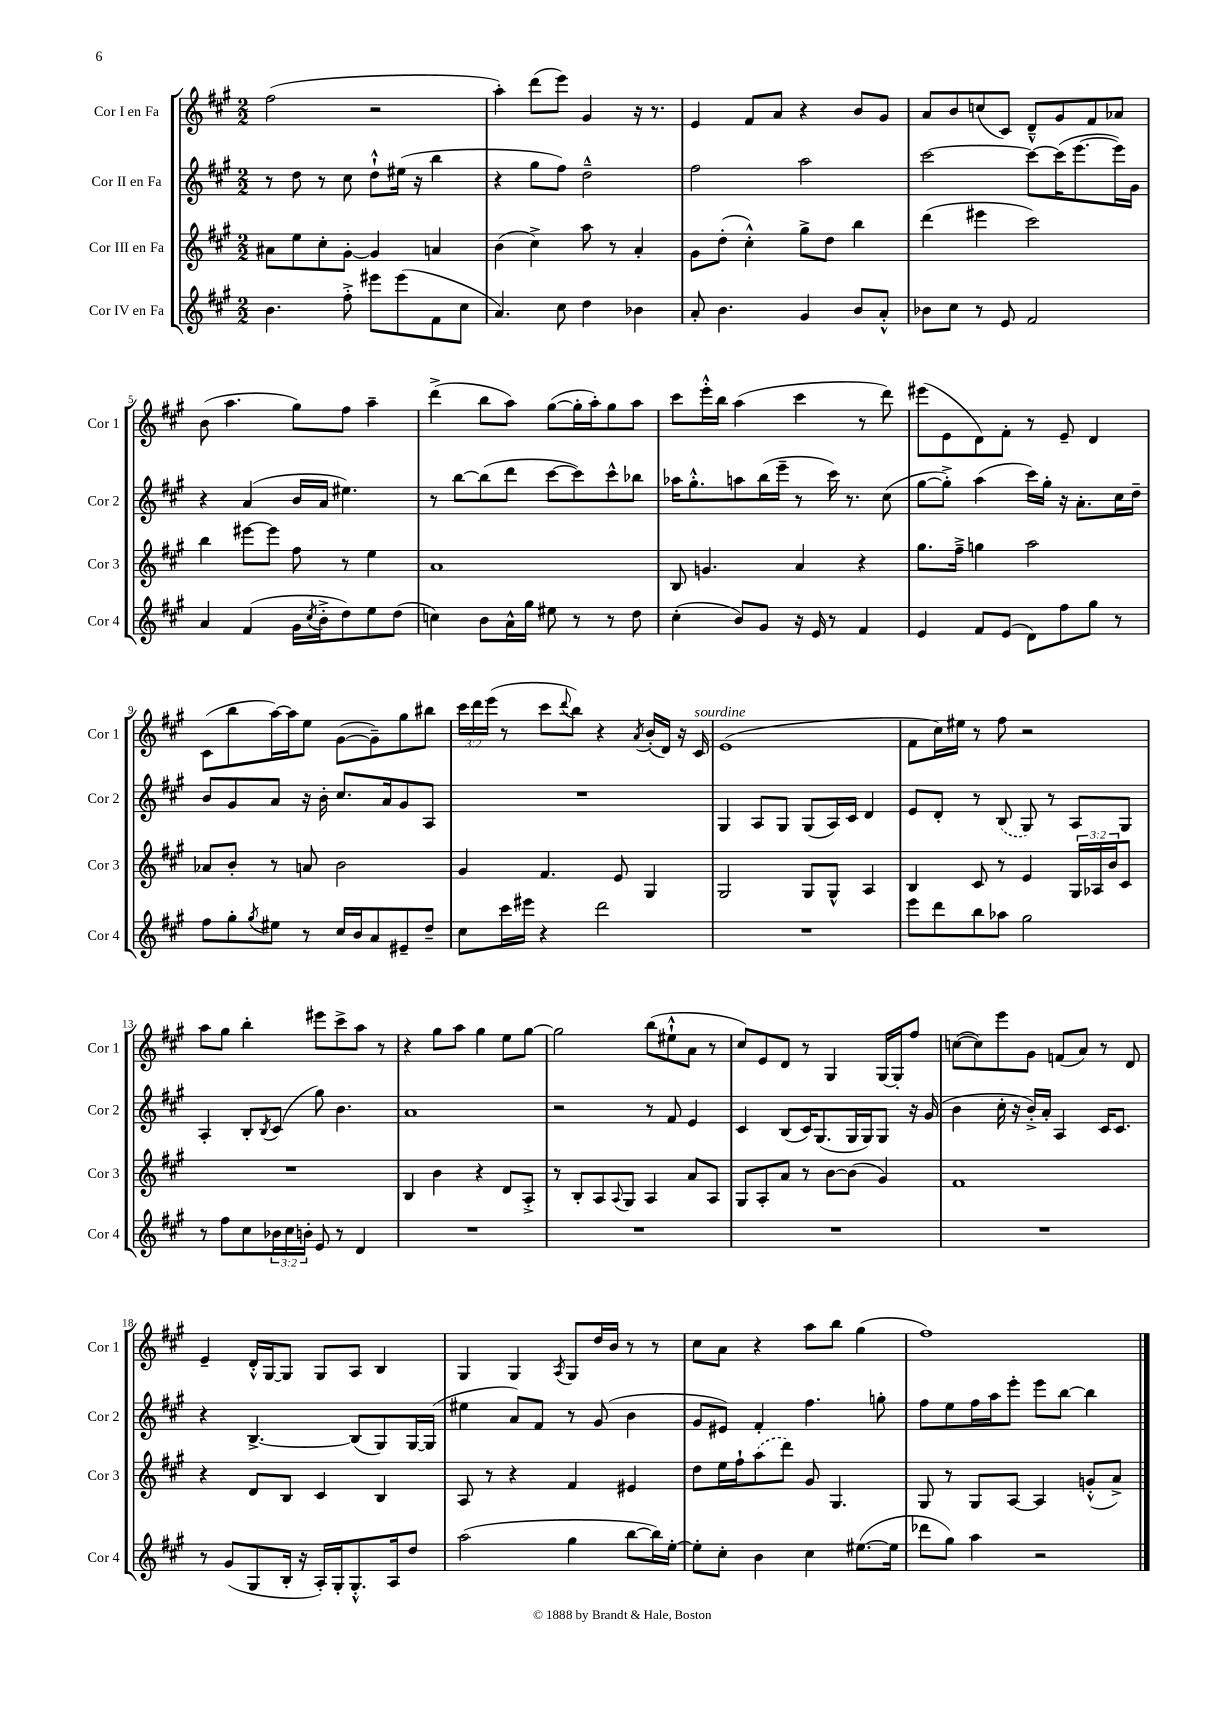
<<
\new StaffGroup <<
\new Staff = "s0" \with { instrumentName = "Cor I en Fa" shortInstrumentName = "Cor 1" } {
    \clef treble \key a \major \numericTimeSignature \time 2/2 \override Staff.TupletNumber.text = #tuplet-number::calc-fraction-text
    fis''2( r2 |
    a''4-.) d'''8( e'''8) gis'4 r16 r8. |
    e'4 fis'8 a'8 r4 b'8 gis'8 |
    a'8 b'8 c''8( cis'8) d'8---^ gis'8 fis'8 aes'8 |
    b'8( a''4. gis''8) fis''8 a''4-- |
    d'''4->( b''8 a''8) gis''8~( gis''16-. a''16-.) gis''8 a''8 |
    cis'''8 e'''16-.-^ b''16 a''4( cis'''4 r8 d'''8) |
    eis'''8( e'8 d'8) fis'8-. r8 e'8-- d'4 |
    cis'8( b''8 a''16~) a''16 e''8 gis'8~( gis'8--) gis''8 bis''8 |
    \tuplet 3/2 { cis'''16 d'''16 e'''16( } r8 cis'''8 \appoggiatura { d'''8 } b''8) r4 \acciaccatura { a'8 } b'16-.( d'16) r16 cis'16^\markup { \italic "sourdine" } |
    e'1( |
    fis'8 cis''16) eis''16 r8 fis''8 r2 |
    a''8 gis''8 b''4-. eis'''8 cis'''8-> a''8 r8 |
    r4 gis''8 a''8 gis''4 e''8 gis''8~ |
    gis''2 b''8( eis''8-!-^ a'8 r8 |
    cis''8) e'8 d'8 r8 gis4 gis16~ gis16-. fis''8 |
    c''8~( c''8) e'''8 gis'8 f'8( a'8) r8 d'8 |
    e'4-- d'16-.-^ gis16~ gis8 gis8 a8 b4 |
    gis4 gis4 \acciaccatura { a8 } gis8 d''16 b'16 r8 r8 |
    cis''8 a'8 r4 a''8 b''8 gis''4( |
    fis''1) \bar "|." |
}
\new Staff = "s1" \with { instrumentName = "Cor II en Fa" shortInstrumentName = "Cor 2" } {
    \clef treble \key a \major \numericTimeSignature \time 2/2
    r8 d''8 r8 cis''8 d''8-!-^ eis''16( r16 b''4 |
    r4 gis''8 fis''8) d''2---^ |
    fis''2 a''2 |
    cis'''2~ cis'''8~ cis'''16( e'''8.~ e'''16) gis'16 |
    r4 a'4( b'16 a'16 eis''4.) |
    r8 b''8~ b''8( d'''8 cis'''8~ cis'''8) cis'''8-^ bes''8 |
    aes''16 gis''8.-.-^ a''8 b''16( e'''16-- r8 cis'''16) r8. cis''8( |
    gis''8~ gis''8-.->) a''4( cis'''16) gis''16-. r16 a'8.-. cis''16 d''16-- |
    b'8 gis'8 a'8 r16 b'16-. cis''8. a'16 gis'8 a8 |
    R1 |
    gis4 a8 gis8 gis8( a16) cis'16 d'4 |
    e'8 d'8-. r8 \once \slurDashed b8( gis8) r8 a8 gis8 |
    a4-. b8-. \acciaccatura { b8 } cis'8( gis''8) b'4. |
    a'1 |
    r2 r8 fis'8 e'4 |
    cis'4 b8( cis'16) gis8.( gis16 gis16) gis8 r16 gis'16( |
    b'4 cis''16-. r16 b'16-.->) a'16-. a4 cis'16 cis'8. |
    r4 b4.~-> b8( gis8) gis16~ gis16( |
    eis''4 a'8) fis'8 r8 gis'8( b'4 |
    gis'8 eis'8) fis'4-. fis''4. g''8-. |
    fis''8 e''8 fis''16 a''16 e'''8-. e'''8 b''8~ b''4 \bar "|." |
}
\new Staff = "s2" \with { instrumentName = "Cor III en Fa" shortInstrumentName = "Cor 3" } {
    \clef treble \key a \major \numericTimeSignature \time 2/2 \override Staff.TupletNumber.text = #tuplet-number::calc-fraction-text
    ais'8 e''8 cis''8-. gis'8~-. gis'4 a'4 |
    b'4( cis''4->) a''8 r8 a'4-. |
    gis'8 d''8-.( cis''4-.-^) gis''8-> d''8 b''4 |
    d'''4( eis'''4 cis'''2) |
    b''4 eis'''8~ eis'''8 fis''8 r8 e''4 |
    a'1 |
    b8 g'4. a'4 r4 |
    gis''8. fis''16---> g''4 a''2 |
    aes'8 b'8-. r8 a'8 b'2 |
    gis'4 fis'4. e'8 gis4 |
    gis2 gis8 gis8-^ a4 |
    b4 cis'8 r8 e'4 \tuplet 3/2 { gis16 aes16 b'16 } cis'8 |
    R1 |
    b4 b'4 r4 d'8 a8-.-> |
    r8 b8-. a8 \appoggiatura { a8 } gis8 a4 a'8 a8 |
    gis8 a8-. a'8 r8 b'8~ b'8( gis'4) |
    fis'1 |
    r4 d'8 b8 cis'4 b4 |
    a8 r8 r4 fis'4 eis'4 |
    d''8 e''16 fis''16-! \once \slurDashed a''8( d'''8) gis'8 gis4. |
    gis8 r8 gis8 a8~ a4 g'8-.-^( a'8->) \bar "|." |
}
\new Staff = "s3" \with { instrumentName = "Cor IV en Fa" shortInstrumentName = "Cor 4" } {
    \clef treble \key a \major \numericTimeSignature \time 2/2 \override Staff.TupletNumber.text = #tuplet-number::calc-fraction-text
    b'4. fis''8-.-> eis'''8 eis'''8( fis'8 cis''8 |
    a'4.) cis''8 d''4 bes'4 |
    a'8-. b'4. gis'4 b'8 a'8-.-^ |
    bes'8 cis''8 r8 e'8 fis'2 |
    a'4 fis'4( gis'16 \acciaccatura { cis''8 } b'16-.-> d''8) e''8 d''8( |
    c''4) b'8 a'16-^ gis''16 eis''8 r8 r8 d''8 |
    cis''4-.( b'8) gis'8 r16 e'16 r8 fis'4 |
    e'4 fis'8 e'8( d'8) fis''8 gis''8 r8 |
    fis''8 gis''8-. \acciaccatura { gis''8 } eis''8 r8 cis''16 b'16 a'8 eis'8-- d''8-- |
    cis''8 cis'''16 eis'''16 r4 d'''2 |
    R1 |
    e'''8 d'''8 b''8 aes''8 gis''2 |
    r8 fis''8 cis''8 \tuplet 3/2 { bes'16 cis''16 b'16-. } e'8 r8 d'4 |
    R1 |
    R1 |
    R1 |
    R1 |
    r8 gis'8( gis8 b16-. r16 a16-.) gis16-. gis8.-.-^ a16 d''8 |
    a''2( gis''4 b''8~ b''16) e''16~-. |
    e''8-. cis''8-. b'4 cis''4 eis''8.~( eis''16 |
    des'''8 gis''8) a''4 r2 \bar "|." |
}
>>
>>
